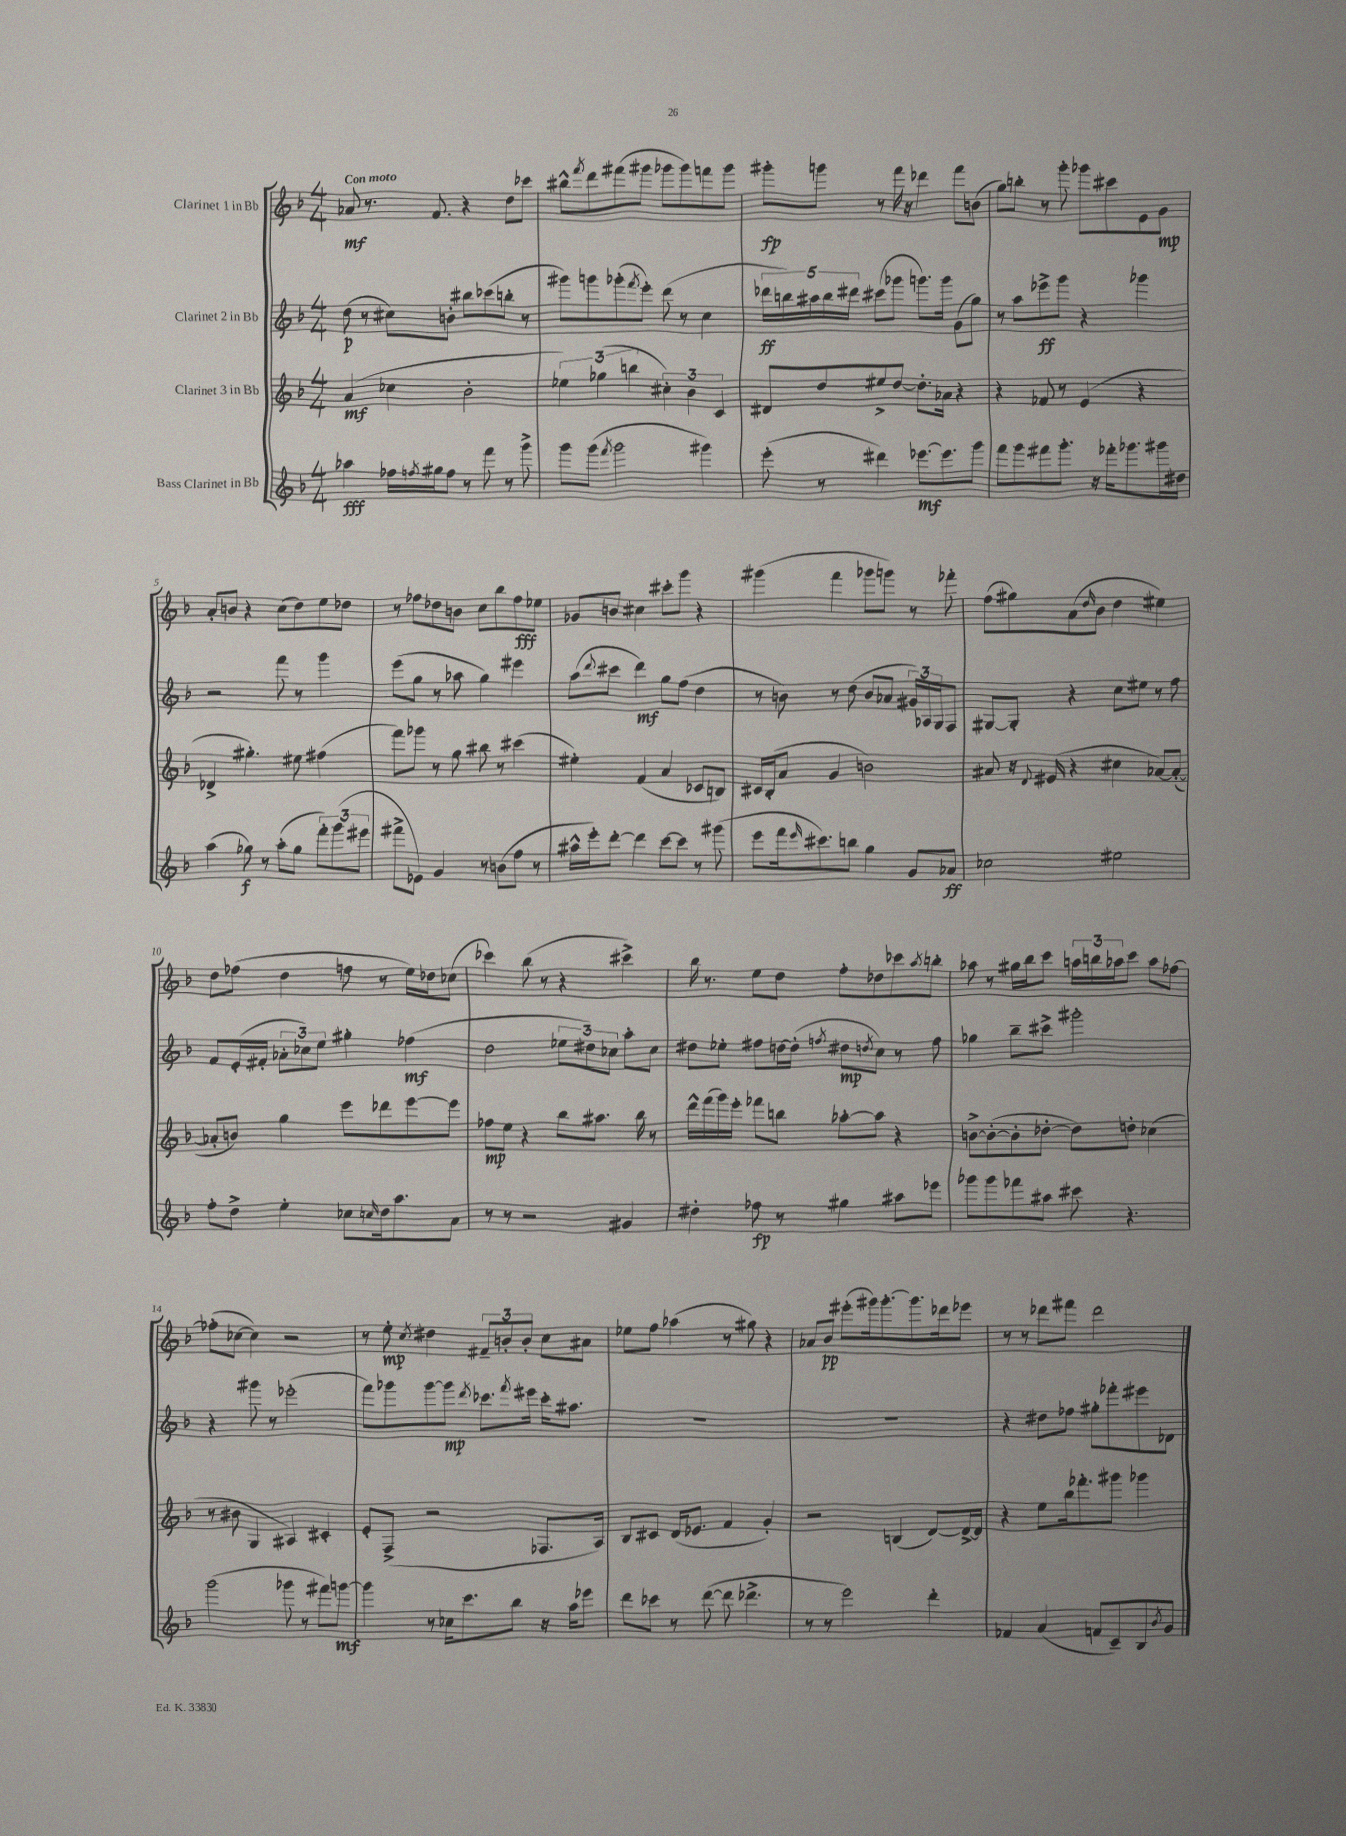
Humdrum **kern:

**kern	**dynam	**kern	**dynam	**kern	**dynam	**kern	**dynam
*part4	*part4	*part3	*part3	*part2	*part2	*part1	*part1
*staff4	*staff4	*staff3	*staff3	*staff2	*staff2	*staff1	*staff1
*I"Bass Clarinet in Bb	*	*I"Clarinet 3 in Bb	*	*I"Clarinet 2 in Bb	*	*I"Clarinet 1 in Bb	*
*clefG2	*	*clefG2	*	*clefG2	*	*clefG2	*
*k[b-]	*	*k[b-]	*	*k[b-]	*	*k[b-]	*
*M4/4	*	*M4/4	*	*M4/4	*	*M4/4	*
=1	=1	=1	=1	=1	=1	=1	=1
!	!	!	!	!	!	!LO:TX:a:B:t=Con moto	!
4aa-X\	fff	(4a/	mf	(8dd\	p	8a-X/	mf
.	.	.	.	8r	.	8.r	.
16ff-X\LL	.	4cc-X\	.	8cc#X\L)	.	.	.
8qffn/	.	.	.	.	.	.	.
16gg#X\J	.	.	.	.	.	8.f/	.
8ff\J	.	.	.	8bn'\J	.	.	.
8r	.	2b-'\	.	8bb#X\L	.	4r	.
8fff\	.	.	.	(8ccc-X\	.	.	.
8r	.	.	.	8bbn'\J	.	8dd\L	.
8ggg^\	.	.	.	8r	.	8ccc-X\J	.
=2	=2	=2	=2	=2	=2	=2	=2
8ggg\L	.	6ee-X\)	.	8ggg#X\L)	.	8bb#X^^\L	.
.	.	.	.	.	.	8qfff/	.
(8ggg\J	.	.	.	8gggn\	.	8ddd\	.
.	.	(6gg-X\	.	.	.	.	.
8qfff/	.	.	.	.	.	.	.
2ggg\	.	.	.	(8ggg-X'\	.	(8fff#X\	.
.	.	6bbn\	.	.	.	.	.
.	.	.	.	8qfff/	.	.	.
.	.	.	.	8eee'\J)	.	8ggg#X\J	.
.	.	6cc#X'\)	.	(8ddd\	.	8ggg-X\L	.
.	.	.	.	8r	.	8ggg-\)	.
.	.	6b-\	.	.	.	.	.
4ggg#X\)	.	.	.	4cc\	.	8fffn\	.
.	.	6c/	.	.	.	.	.
.	.	.	.	.	.	8ggg-\J	.
=3	=3	=3	=3	=3	=3	=3	=3
(8eee'\	.	8d#X/L	.	20ddd-X\LL	ff	8ggg#X'\L	fp
.	.	.	.	20bbn\)	.	.	.
.	.	.	.	20aa#X\	.	.	.
8r	.	8dd/	.	.	.	8gggn\J	.
.	.	.	.	20bb\	.	.	.
.	.	.	.	20ddd#X\JJ	.	.	.
4ddd#X\)	.	8ee#X^/	.	(8ccc#X\L	.	8r	.
.	.	[8dd/J	.	8ggg-X\J	.	16fff\	.
.	.	.	.	.	.	16r	.
[8.eee-X\L	mf	8.dd'\L]	.	8.gggn\L)	.	4ddd-X\	.
8.eee-\]	.	16a-X\Jk	.	16ggg\Jk	.	.	.
.	.	4r	.	(8g\L	.	8fff\L	.
8ggg\J	.	.	.	8gg\J)	.	(8bn\J	.
=4	=4	=4	=4	=4	=4	=4	=4
8fff\L	.	4r	.	8r	.	8gg\L)	.
8ggg\	.	.	.	8aa\L	.	8bbn'\J	.
8fff#X\	.	8f-X/	.	8eee-X^\	ff	8r	.
8.ggg'\J	.	8r	.	8ggg\J	.	8ggg'\	.
.	.	(4e/	.	4r	.	8ggg-X\L	.
16r	.	.	.	.	.	.	.
16fff-X'\KL	.	.	.	.	.	8ccc#X\	.
8.ggg-X\	.	.	.	.	.	.	.
.	.	4r	.	4ggg-X\	.	8e\	.
16ggg#X\L	.	.	.	.	.	8g\J	mp
16dd#X\JJ	.	.	.	.	.	.	.
!!LO:LB:g=z
=5	=5	=5	=5	=5	=5	=5	=5
(4aa\	.	4d-X^/	.	2r	.	8a'/L	.
.	.	.	.	.	.	8bn/J	.
8gg-X\)	f	4.gg#X'\)	.	.	.	4r	.
8r	.	.	.	.	.	.	.
(8aa'\L	.	.	.	8fff\	.	(8cc\L	.
8gg-\J	.	8ee#X\	.	8r	.	8dd\)	.
12fff'\L)	.	(4ff#X\	.	4ggg\	.	8ee\	.
(12ggg\	.	.	.	.	.	.	.
.	.	.	.	.	.	8dd-X\J	.
12eee#X\J	.	.	.	.	.	.	.
=6	=6	=6	=6	=6	=6	=6	=6
8fff#X^\L	.	8fff\L)	.	(8eee\L	.	8r	.
8e-X\J)	.	8ggg-X\J	.	8gg\J	.	8ff-X\L	.
4g/	.	8r	.	8r	.	8dd-X\	.
.	.	8gg\	.	8aa-X\	.	8bn\J	.
8r	.	8bb#X\	.	4gg\)	.	8cc\L	.
(8bn\L	.	8r	.	.	.	8bb-\	.
8ff\J	.	(4ccc#X\	.	4eee#X\	.	8ff-\	fff
8r	.	.	.	.	.	8ee-X\J	.
=7	=7	=7	=7	=7	=7	=7	=7
16aa#X^^\LL	.	4ee#X'\)	.	(8aa\L	.	8g-X/L	.
16eee'\J)	.	.	.	.	.	.	.
.	.	.	.	8qqddd/	.	.	.
[8ddd'\J	.	.	.	8ccc#X\J	.	8bn/J	.
4ddd\]	.	(4f/	.	4ddd\)	mf	4cc#X\	.
[8ccc\L	.	4a/	.	8gg\L	.	8ccc#X'\L	.
8ccc\J]	.	.	.	(8ff\J	.	8ggg\J	.
8r	.	8c-X/L	.	4dd\	.	4r	.
(8ggg#X\	.	8Bn/J)	.	.	.	.	.
=8	=8	=8	=8	=8	=8	=8	=8
8eee\L	.	16c#X/LL	.	8r	.	(4ggg#X\	.
.	.	(16B-'/J	.	.	.	.	.
16fff\k	.	8a/J	.	8bn\)	.	.	.
16qqeee/	.	.	.	.	.	.	.
8.ccc#X\)	.	.	.	.	.	.	.
.	.	4g/	.	8r	.	4fff\	.
8bbn\J	.	.	.	(8dd\	.	.	.
4gg\	.	2bn\)	.	8b/L	.	8ggg-X\L	.
.	.	.	.	8a-X/J	.	8gggn\J)	.
8g/L	.	.	.	24g#X/LL)	.	8r	.
.	.	.	.	24A-X/	.	.	.
.	.	.	.	24G/J	.	.	.
8a-X/J	ff	.	.	8F/J	.	8fff-X'\	.
=9	=9	=9	=9	=9	=9	=9	=9
2cc-X\	.	8a#X/	.	[8G#X/L	.	(8ff\L	.
.	.	16r	.	8G#'/J]	.	8gg#X\)	.
.	.	8qqd/	.	.	.	.	.
.	.	(16e#X/	.	.	.	.	.
.	.	4r	.	4r	.	(8a\	.
.	.	.	.	.	.	16qqdd/	.
.	.	.	.	.	.	8b-\J	.
2ee#X\	.	4cc#X\	.	8cc\L	.	4dd\	.
.	.	.	.	8ee#X\J	.	.	.
.	.	[8a-X/L)	.	8r	.	4ee#X\)	.
.	.	(8a-'/J_	.	8ff\	.	.	.
!!LO:LB:g=z
=10	=10	=10	=10	=10	=10	=10	=10
8ff'\L	.	8a-X'/L]	.	8f/L	.	8dd\L	.
8dd^\J	.	8bn/J)	.	(16e'/L	.	(8ff-X\J	.
.	.	.	.	16f#X'/JJ	.	.	.
4ee'\	.	4gg\	.	12a-X'\L	.	4dd\	.
.	.	.	.	12cc-X\)	.	.	.
.	.	.	.	12ee\J	.	.	.
8cc-X\L	.	8eee\L	.	4gg#X'\	.	8ffn\	.
16qqccn/	.	.	.	.	.	.	.
16dd\k	.	8ddd-X\	.	.	.	8r	.
8.aa\	.	.	.	.	.	.	.
.	.	[8eee\	.	(4ff-X\	mf	16ee\LL)	.
.	.	.	.	.	.	16dd-X\J	.
8a\J	.	8eee\J]	.	.	.	(8cc-X\J	.
=11	=11	=11	=11	=11	=11	=11	=11
8r	.	8ff-X\L	mp	2dd\	.	4ccc-X\)	.
8r	.	8ee\J	.	.	.	.	.
2r	.	4r	.	.	.	(8bb-\	.
.	.	.	.	.	.	8r	.
.	.	8bb-\L	.	12ee-X\L	.	4r	.
.	.	.	.	12dd#X\)	.	.	.
.	.	8.aa#X\J	.	.	.	.	.
.	.	.	.	12cc-X\J	.	.	.
4g#X/	.	.	.	8aa'\L	.	4ccc#X^\)	.
.	.	16bb-\	.	.	.	.	.
.	.	8r	.	8cc-\J	.	.	.
=12	=12	=12	=12	=12	=12	=12	=12
4dd#X'\	.	16ddd^^\LL	.	8dd#X\L	.	16bb-\	.
.	.	(16fff\	.	.	.	8.r	.
.	.	16ggg\)	.	8ee-X'\J	.	.	.
.	.	16eee'\JJ	.	.	.	.	.
8ff-X\	fp	8fff-X\L	.	8ff#X\L	.	8ee\L	.
8r	.	8bbn\J	.	[16ddn\L	.	8dd\J	.
.	.	.	.	(16dd'\JJ]	.	.	.
.	.	.	.	8qffn/	.	.	.
4gg#X\	.	[8aa-X'\L	.	8dd#X\L	mp	8ff'\L	.
.	.	.	.	8qddn/	.	.	.
.	.	8aa-\J]	.	8cc\J)	.	8dd-X\	.
8aa#X\L	.	4r	.	8r	.	8ccc-X\	.
.	.	.	.	.	.	8qaa/	.
8eee-X\J	.	.	.	8ff\	.	8bbn'\J	.
=13	=13	=13	=13	=13	=13	=13	=13
8ggg-X\L	.	[8bn^\L	.	4gg-X\	.	8aa-X\	.
8ggg-\	.	(8b'\_	.	.	.	8r	.
8fff-X\	.	8b'\]	.	8bb-~\L	.	16gg#X\LL	.
.	.	.	.	.	.	16bb-\J	.
8aa#X\J	.	[8dd-X'\J	.	8ccc#X^\J	.	8ccc\J	.
8ccc#X\	.	8dd-\L])	.	2ggg#X'\	.	24aan\LL	.
.	.	.	.	.	.	24bbn\	.
.	.	.	.	.	.	24aa-X\J	.
4.r	.	8ddn'\J	.	.	.	8ccc\J	.
.	.	(4cc-X\	.	.	.	8aa-\L	.
.	.	.	.	.	.	[8ff-X\J	.
!!LO:LB:g=z
=14	=14	=14	=14	=14	=14	=14	=14
(2ggg\	.	8r	.	4r	.	(8ff-X'\L]	.
.	.	8b#X\	.	.	.	[8cc-X\J	.
.	.	4G/	.	8ggg#X\	.	4cc-\])	.
.	.	.	.	8r	.	.	.
8ggg-X\	.	4A#X/)	.	(2eee-X'\	.	2r	.
8r	.	.	.	.	.	.	.
8fff#X\L)	.	4c#X'/	.	.	.	.	.
[8gggn\J	mf	.	.	.	.	.	.
=15	=15	=15	=15	=15	=15	=15	=15
4ggg\]	.	8e'/L	.	8fff\L)	.	8r	.
.	.	(8F^/J	.	8ggg-X\	.	8ee'\	mp
.	.	.	.	.	.	8qcc/	.
8r	.	2r	.	[8ggg-\	.	4dd#X\	.
16cc-X\KL	.	.	.	8ggg-\J]	mp	.	.
8.ccc\	.	.	.	.	.	.	.
.	.	.	.	8qddd/	.	.	.
.	.	.	.	8.ccc-X\L	.	12f#X~/L	.
.	.	.	.	.	.	12bn'/	.
8bb-\J	.	.	.	.	.	.	.
.	.	.	.	.	.	12b'/J	.
.	.	.	.	8qfff/	.	.	.
.	.	.	.	16eee#X\Jk	.	.	.
16r	.	8.F-X/L	.	16ccc-'\KL	.	8cc\L	.
16aa\KL	.	.	.	8.aa#X\J	.	.	.
8eee-X\J	.	.	.	.	.	8a#X\J	.
.	.	16A/Jk)	.	.	.	.	.
=16	=16	=16	=16	=16	=16	=16	=16
8ddd\L	.	8B-/L	.	1r	.	8ee-X\L	.
8ccc-X\J	.	8c#X/J	.	.	.	8ff\J	.
8r	.	(16d/KL	.	.	.	(4aa-X\	.
.	.	8.e-X/J	.	.	.	.	.
([8ddd\	.	.	.	.	.	.	.
8ddd\]	.	4f/	.	.	.	8r	.
4.ddd-X^\	.	.	.	.	.	8gg#X\)	.
.	.	4g'/)	.	.	.	4r	.
=17	=17	=17	=17	=17	=17	=17	=17
8r	.	2r	.	1r	.	8a-X/L	.
8r	.	.	.	.	.	8b-/J	pp
2eee\)	.	.	.	.	.	(8eee#X'\L	.
.	.	.	.	.	.	16ggg#X\k)	.
.	.	.	.	.	.	[8.ggg#'\	.
.	.	(4Bn/	.	.	.	.	.
.	.	.	.	.	.	8.ggg#\]	.
4ddd'\	.	[8d/L)	.	.	.	.	.
.	.	.	.	.	.	16ddd-X\k	.
.	.	16d^/L_	.	.	.	8eee-X\J	.
.	.	16d/JJ]	.	.	.	.	.
=18	=18	=18	=18	=18	=18	=18	=18
4f-X/	.	4r	.	4r	.	8r	.
.	.	.	.	.	.	8r	.
(4a/	.	8ee\L	.	8dd#X\L	.	8ddd-X\L	.
.	.	16bb-\k	.	8ff-X\J	.	8fff#X\J	.
.	.	8.fff-X'\	.	.	.	.	.
8fn/L	.	.	.	8gg#X'\L	.	2ddd-\	.
8c~/)	.	8ggg#X\J	.	8fff-X'\	.	.	.
8B-/	.	4ggg-X\	.	8eee#X\	.	.	.
8qb-/	.	.	.	.	.	.	.
8g/J	.	.	.	8d-X\J	.	.	.
==	==	==	==	==	==	==	==
*-	*-	*-	*-	*-	*-	*-	*-
